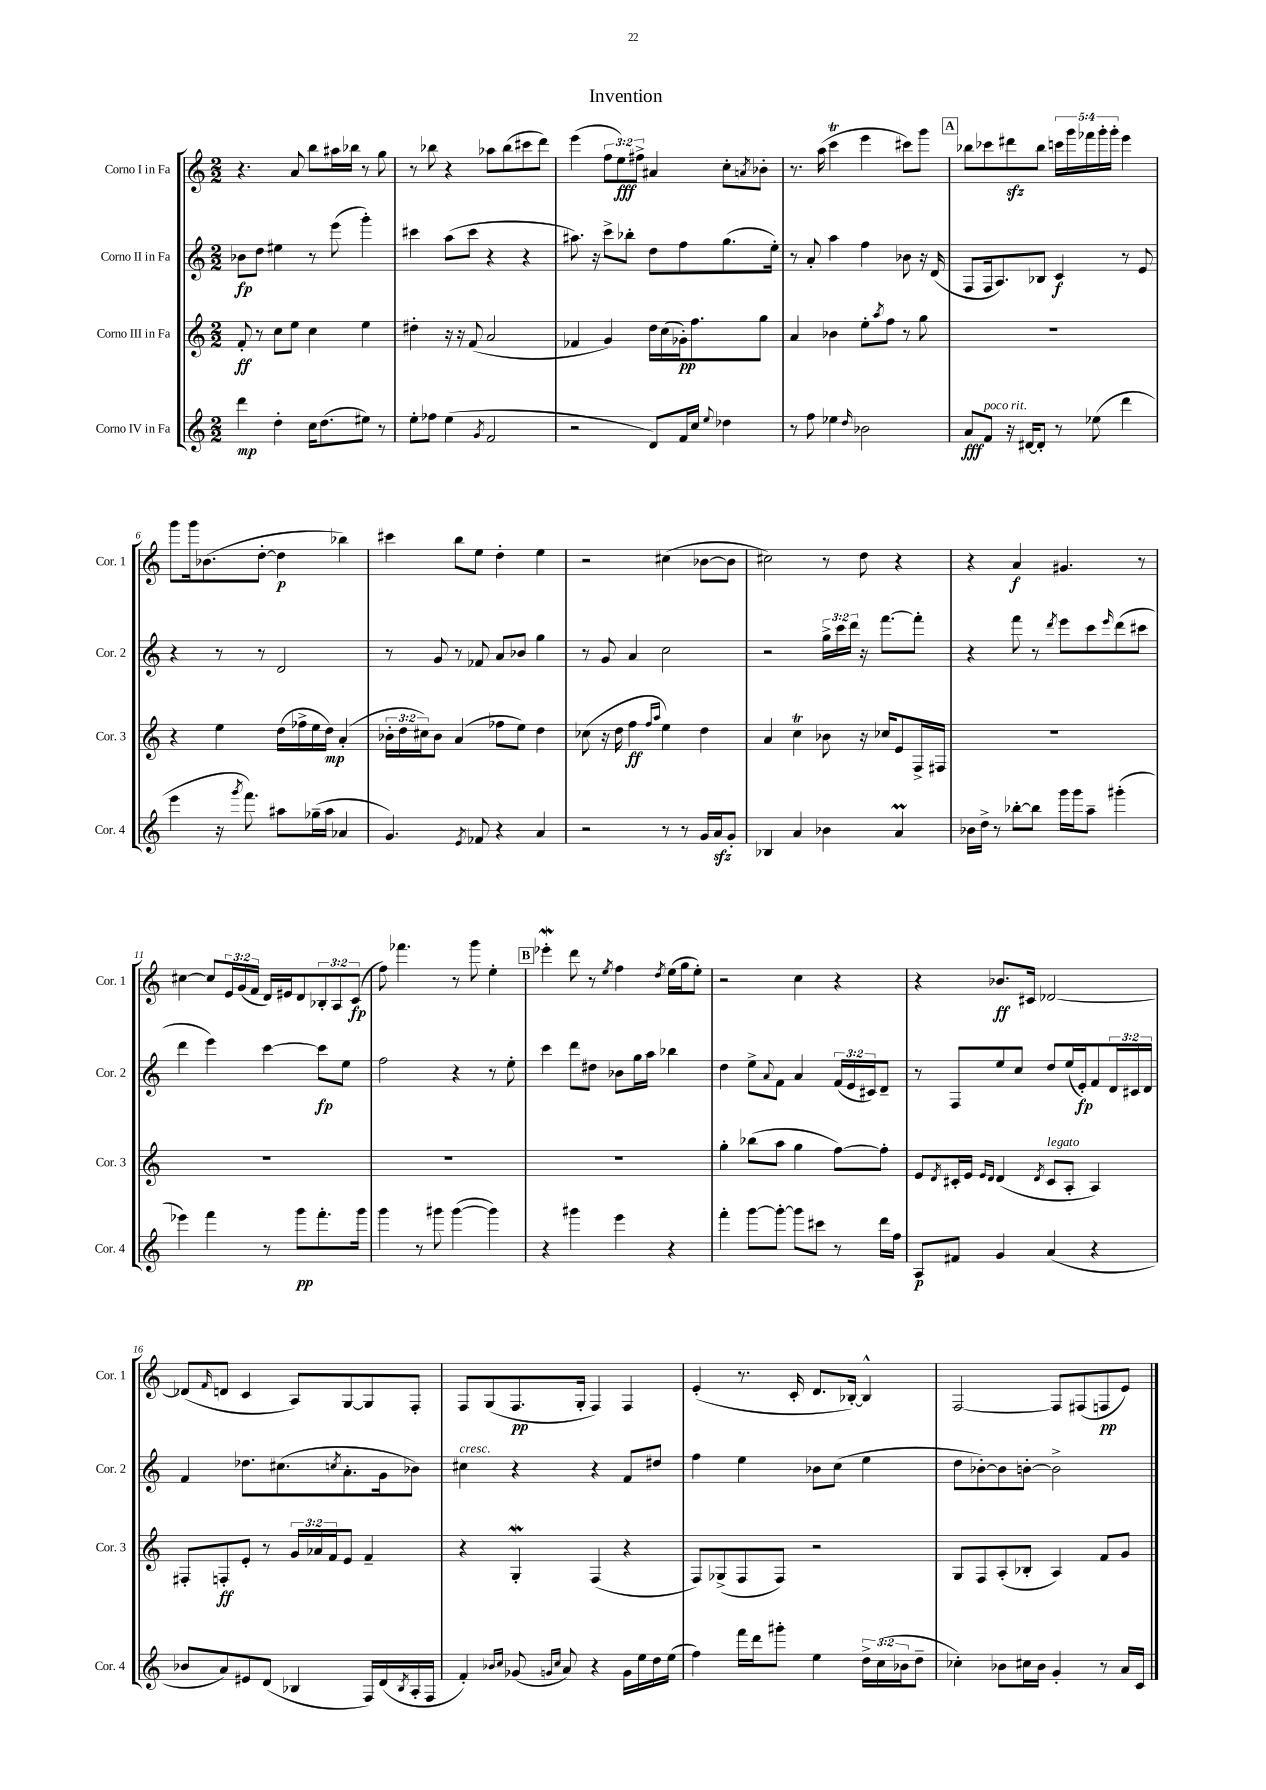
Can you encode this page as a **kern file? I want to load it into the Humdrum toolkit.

**kern	**kern	**kern	**kern
*staff4	*staff3	*staff2	*staff1
*clefG2	*clefG2	*clefG2	*clefG2
*k[]	*k[]	*k[]	*k[]
*M2/2	*M2/2	*M2/2	*M2/2
4ddd	8f'	8b-	4.r
.	8r	8dd	.
4dd'	8cc	4ee#	.
.	8ee	.	8a
16cc	4cc	8r	8bb
(8.dd	.	.	.
.	.	(8eee	16aa#
.	.	.	16bb-
8ee#)	4ee	4ggg')	8r
8r	.	.	8gg
=	=	=	=
8ee'	4dd#'	4ccc#	8r
8ff-	.	.	8bb-
(4ee	16r	(8aa	4r
.	16r	.	.
.	(8f	8ccc#	.
8qg	.	.	.
2f	2a	4r	8aa-
.	.	.	(8bb-
.	.	4r	8ccc#
.	.	.	8ddd)
=	=	=	=
2r	4f-	8.aa#)	(4eee
.	.	16r	.
.	4g)	8ccc^	12ff
.	.	.	12ee)
.	.	8bb-'	.
.	.	.	12ff#^
8d)	16dd	8dd	4a#
.	(16cc	.	.
16f	16g-')	8ff	.
16cc	8.ff	.	.
8qqee	.	.	.
4dd-	.	(8.gg	8cc'
.	.	.	8qa
.	8gg	.	8b-'
.	.	16ee')	.
=	=	=	=
8r	4a	8r	8.r
8ff	.	8a'	.
.	.	.	(16aa
4ee-	4b-	4aa	4ccc
16qqdd	.	.	.
2b-	8ee'	4ff	4eee
.	8qaa	.	.
.	8ff	.	.
.	8r	8b-	8ccc#)
.	8gg	16r	8ggg
.	.	(16d	.
=	=	=	=
8a	1r	8F	8bb-
8f	.	16F	8ccc-
.	.	8.A)	.
16r	.	.	8ddd#
[16d#	.	.	.
8d#']	.	8B-	8bb-
8r	.	4c	20ccc
.	.	.	20ggg
.	.	.	20fff-
(8ee-	.	.	.
.	.	.	20ggg'
.	.	.	20ggg'
4ddd	.	8r	4eee
.	.	8e	.
=	=	=	=
4eee	4r	4r	8ggg
.	.	.	16ggg
.	.	.	(8.b-
16r	4ee	8r	.
8qggg	.	.	.
8.fff)	.	.	.
.	.	8r	[8dd'
8aa#	(16dd	2d	4dd]
.	16ff-^	.	.
(16gg-~	16ee	.	.
16aa#	16dd)	.	.
4a-	(4a'	.	4bb-)
=	=	=	=
4.g)	24b-'	8r	4ccc#
.	24dd	.	.
.	24cc#)	.	.
.	8b-	8g	.
.	(4a	8r	8bb
8qe	.	.	.
8f-	.	8f-	8ee
4r	8ff-	8a	4dd'
.	8ee)	8b-	.
4a	4dd	4gg	4ee
=	=	=	=
2r	(8cc-	8r	2r
.	16r	8g	.
.	16dd	.	.
.	4ff	4a	.
.	16qqff	.	.
.	16qqaa	.	.
8r	4ee)	2cc	(4cc#
8r	.	.	.
16g	4dd	.	[8b-
16a	.	.	.
8g'	.	.	8b-]
=	=	=	=
4B-	4a	2r	2cc#)
4a	4cc	.	.
4b-	8b-	24gg^	8r
.	.	24ccc	.
.	.	24ddd	.
.	16r	16r	8dd
.	16cc-	[8.fff	.
4a	8e	.	4r
.	16F^	8fff']	.
.	16F#	.	.
=	=	=	=
16b-	1r	4r	4r
16dd^	.	.	.
8r	.	.	.
[8bb-'	.	8fff	4a
8bb-]	.	8r	.
.	.	8qddd	.
16ggg	.	8eee	4.g#
16ggg	.	.	.
8aa~	.	8ccc	.
.	.	16qqeee	.
(4ggg#'	.	(8ddd	.
.	.	8ccc#	8r
=	=	=	=
4eee-)	1r	4ddd	[4cc#
4fff	.	4eee)	8cc#]
.	.	.	24e
.	.	.	(24g
.	.	.	24f
8r	.	[4ccc	16d)
.	.	.	16e#
8ggg	.	.	8d
8.fff'	.	8ccc]	12B-'
.	.	.	12A
.	.	8ee	.
.	.	.	(12c
16ggg	.	.	.
=	=	=	=
4ggg	1r	2ff	8ff)
.	.	.	4.fff-
8r	.	.	.
8ggg#	.	.	.
([4ggg#	.	4r	8r
.	.	.	8ggg
4ggg#])	.	8r	4ee'
.	.	8ee'	.
=	=	=	=
4r	1r	4ccc	4eee-'
4ggg#	.	8ddd	8ddd
.	.	8dd#	8r
.	.	.	8qee
4eee	.	8b-	4ff
.	.	16gg	.
.	.	16aa	.
.	.	.	8qdd
4r	.	4bb-	(16ee
.	.	.	16gg
.	.	.	8ee')
=	=	=	=
4fff'	4gg'	4dd	2r
[8ggg	(8bb-	8ee^	.
.	.	8qqa	.
8ggg'_	8aa	8f	.
8ggg]	4gg	4a	4cc
8ccc#	.	.	.
8r	[8ff)	(24f	4r
.	.	24e	.
.	.	24c#)	.
16ddd	8ff']	8d~	.
16ff	.	.	.
=	=	=	=
8A	8e	8r	4r
.	8qd	.	.
8f#	16c#'	8F	.
.	16e	.	.
.	16qqe	.	.
.	16qqd	.	.
4g	(4d	8ee	8.b-
.	.	8cc	.
.	.	.	16c#
.	8qd	.	.
(4a	8c#	8dd	[2d-
.	8A'	(16ee	.
.	.	16e')	.
4r	4A)	8f	.
.	.	24d	.
.	.	24c#	.
.	.	24d	.
=	=	=	=
8b-	8F#'	4f	(8d-]
.	.	.	16qqf
8a)	8F'	.	8d
8e#	8e'	8.dd-	4c
(8d	8r	.	.
.	.	(8.cc#	.
4B-	24g	.	8A)
.	24a-	.	.
.	24f	.	.
.	.	8qcc	.
.	8e	8.a'	[8G
16F)	4f~	.	8G]
(16d	.	16g	.
8qB-	.	.	.
16A'	.	8b-)	8F'
16F	.	.	.
=	=	=	=
4f')	4r	4cc#	8F
.	.	.	(8G
16qqb-	.	.	.
16qqcc	.	.	.
(8g-	4G'	4r	8.F
16qqg	.	.	.
16qqcc	.	.	.
8a)	.	.	.
.	.	.	16G'
4r	(4F	4r	4F)
16g	4r	8f	4F
16ee	.	.	.
16dd	.	8dd#	.
(16ee	.	.	.
=	=	=	=
4ff)	8F)	4ff	(4e'
.	(8G-^	.	.
16fff	8F	4ee	8.r
16ddd	.	.	.
8ggg#'	8F)	.	.
.	.	.	16c'
4ee	2r	8b-	8.d
.	.	(8cc	.
.	.	.	[16B-')
24dd^	.	4ee	4B-^^]
(24cc	.	.	.
24b-	.	.	.
8dd~	.	.	.
=	=	=	=
4cc-')	8G	8dd	[2F
.	8F	[8b-')	.
8b-	(8A'	8b-]	.
16cc#	8B-'	[8b'	.
16b-	.	.	.
4g'	4A)	2b^]	8F]
.	.	.	(8F#
8r	8f	.	8F
16a	8g	.	8e)
16c	.	.	.
==	==	==	==
*-	*-	*-	*-
